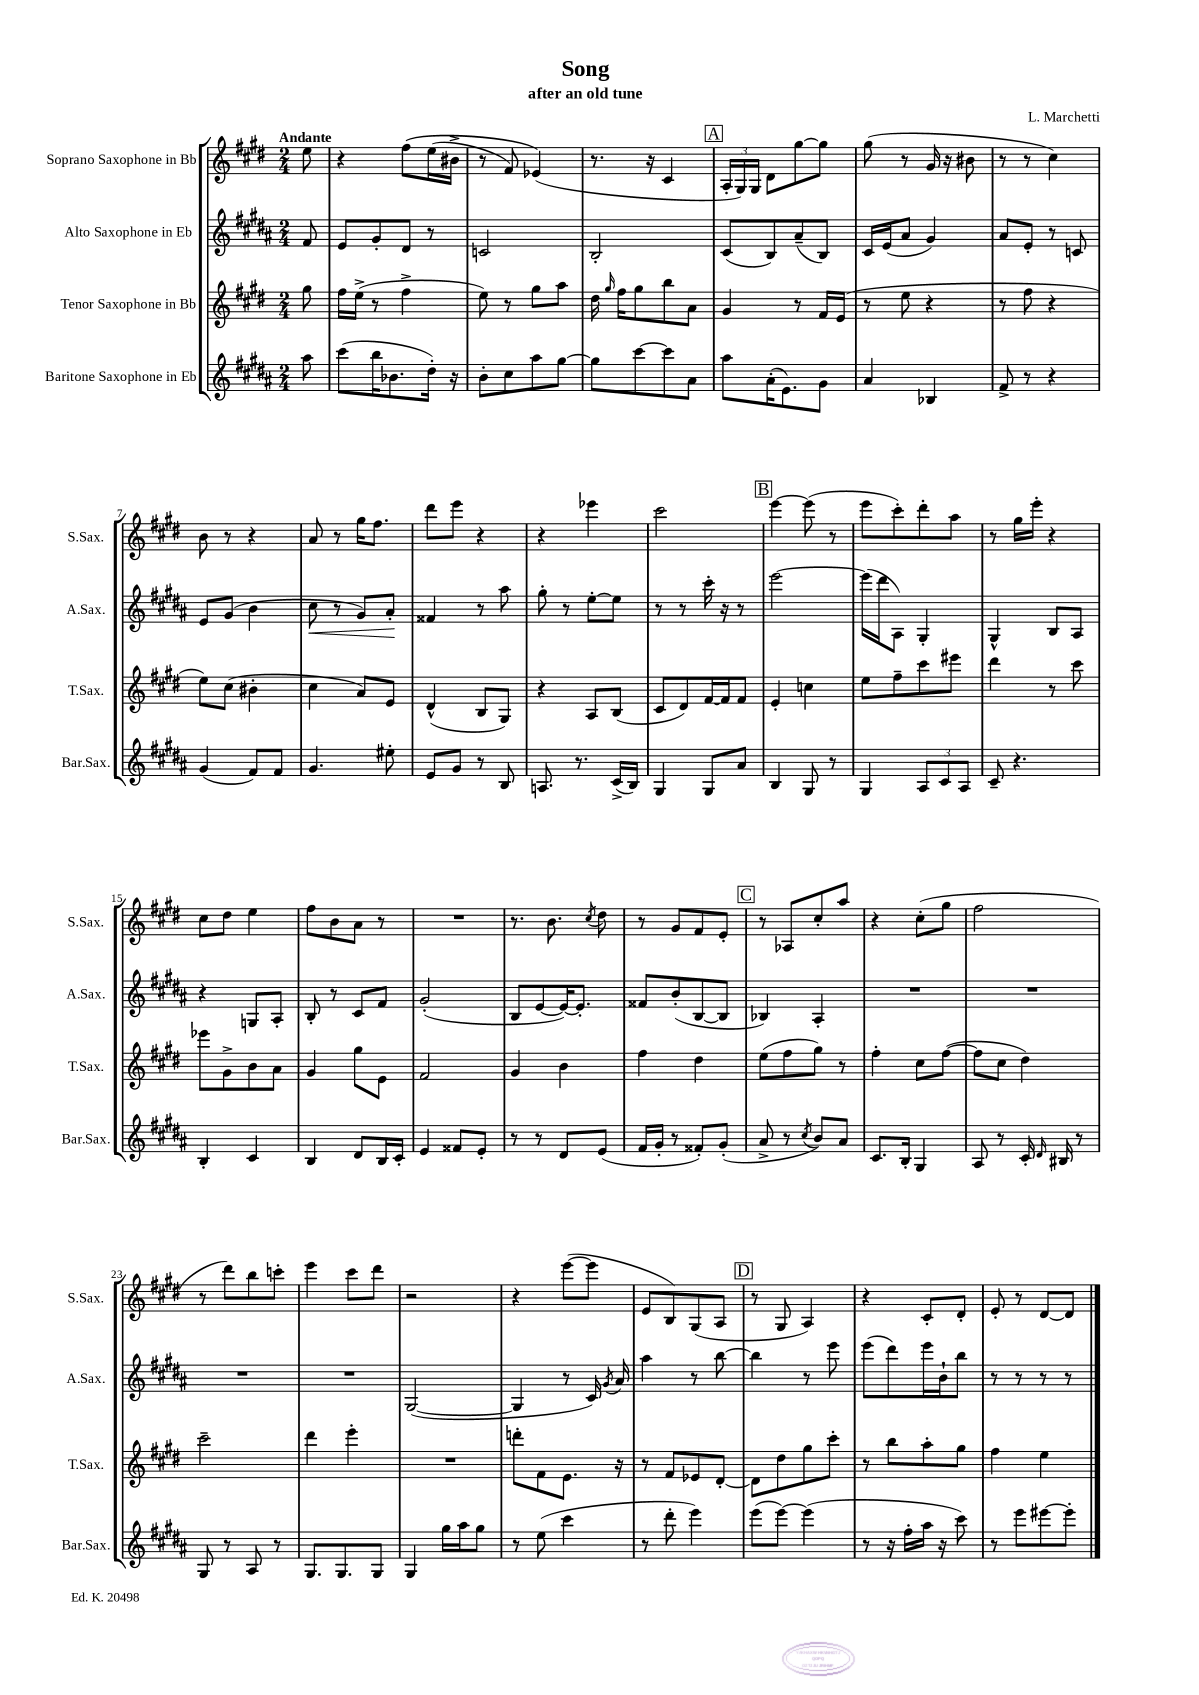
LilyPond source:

\header { title = "Song" composer = "L. Marchetti" subtitle = "after an old tune" }
<<
\new StaffGroup <<
\new Staff = "s0" \with { instrumentName = "Soprano Saxophone in Bb" shortInstrumentName = "S.Sax." } {
    \clef treble \key e \major \numericTimeSignature \time 2/4 \partial 8 \tempo "Andante"
    \autoBeamOff e''8 |
    r4 fis''8[\( e''16( bis'16]-> |
    r8 fis'8) ees'4(\) |
    r8. r16 cis'4 |
    \mark \markup { \box "A" } \tuplet 3/2 { a16[-. gis16) gis16] } dis'8[ gis''8~ gis''8] |
    gis''8( r8 gis'16 r16 bis'8 |
    r8 r8 cis''4) |
    b'8 r8 r4 |
    a'8 r8 gis''16[ fis''8.] |
    dis'''8[ e'''8] r4 |
    r4 ees'''4 |
    cis'''2 |
    \mark \markup { \box "B" } e'''4~ e'''8( r8 |
    e'''8[ cis'''8-.) dis'''8-. a''8] |
    r8 gis''16[ e'''16]-. r4 |
    cis''8[ dis''8] e''4 |
    fis''8[ b'8 a'8] r8 |
    R2 |
    r8. b'8. \acciaccatura { cis''8 } dis''8 |
    r8 gis'8[ fis'8 e'8]-. |
    \mark \markup { \box "C" } r8 aes8[ cis''8-. a''8] |
    r4 cis''8[-.( gis''8] |
    fis''2 |
    r8 dis'''8[) b''8 c'''8]-. |
    e'''4 cis'''8[ dis'''8] |
    r2 |
    r4 e'''8[~( e'''8] |
    e'8[ b8) gis8( a8] |
    \mark \markup { \box "D" } r8 gis8 a4) |
    r4 cis'8[-. dis'8]-. |
    e'8-. r8 dis'8[~ dis'8] \bar "|." |
}
\new Staff = "s1" \with { instrumentName = "Alto Saxophone in Eb" shortInstrumentName = "A.Sax." } {
    \clef treble \key b \major \numericTimeSignature \time 2/4 \partial 8
    \autoBeamOff fis'8 |
    e'8[ gis'8-. dis'8] r8 |
    c'2 |
    b2-. |
    \mark \markup { \box "A" } cis'8[( b8) ais'8--( b8]) |
    cis'16[ e'16( ais'8] gis'4) |
    ais'8[ e'8]-. r8 c'8 |
    e'8[ gis'8]( b'4 |
    cis''8\< r8 gis'8[) ais'8]-.\! |
    fisis'4 r8 ais''8 |
    gis''8-. r8 e''8[~-. e''8] |
    r8 r8 cis'''16-. r16 r8 |
    \mark \markup { \box "B" } e'''2~ |
    e'''16[( dis'''16 ais8]) gis4-. |
    gis4-^ b8[ ais8] |
    r4 g8[ ais8]-. |
    b8-. r8 cis'8[ fis'8] |
    gis'2-.( |
    b8[ e'8~ e'16~) e'8.]-. |
    fisis'8[ b'8-.( b8~ b8] |
    \mark \markup { \box "C" } bes4) ais4-. |
    R2 |
    R2 |
    R2 |
    R2 |
    gis2~( |
    gis4 r8 cis'16) \acciaccatura { gis'8 } ais'16 |
    ais''4 r8 b''8~ |
    \mark \markup { \box "D" } b''4 r8 e'''8 |
    e'''8[( dis'''8) e'''16 b'16-! b''8] |
    r8 r8 r8 r8 \bar "|." |
}
\new Staff = "s2" \with { instrumentName = "Tenor Saxophone in Bb" shortInstrumentName = "T.Sax." } {
    \clef treble \key e \major \numericTimeSignature \time 2/4 \partial 8
    \autoBeamOff gis''8 |
    fis''16[ e''16]->( r8 fis''4-> |
    e''8) r8 gis''8[ a''8] |
    dis''16 \grace { gis''16 } fis''16[ gis''8 b''8 a'8] |
    \mark \markup { \box "A" } gis'4 r8 fis'16[ e'16]( |
    r8 e''8 r4 |
    r8 fis''8 r4 |
    e''8[) cis''8]( bis'4-. |
    cis''4 a'8[) e'8] |
    dis'4-^( b8[ gis8]) |
    r4 a8[ b8]( |
    cis'8[ dis'8) fis'16~ fis'16 fis'8] |
    \mark \markup { \box "B" } e'4-. c''4 |
    e''8[ fis''8-- cis'''8 eis'''8] |
    dis'''4 r8 cis'''8 |
    ees'''8[ gis'8-> b'8 a'8] |
    gis'4 gis''8[ e'8] |
    fis'2 |
    gis'4 b'4 |
    fis''4 dis''4 |
    \mark \markup { \box "C" } e''8[( fis''8 gis''8]) r8 |
    fis''4-. cis''8[ fis''8]~( |
    fis''8[ cis''8] dis''4) |
    cis'''2-- |
    dis'''4 e'''4-. |
    R2 |
    d'''8[-. fis'8 e'8.] r16 |
    r8 fis'8[ ees'8 dis'8]~-. |
    \mark \markup { \box "D" } dis'8[ dis''8 gis''8 cis'''8]-. |
    r8 b''8[ a''8-. gis''8] |
    fis''4 e''4 \bar "|." |
}
\new Staff = "s3" \with { instrumentName = "Baritone Saxophone in Eb" shortInstrumentName = "Bar.Sax." } {
    \clef treble \key b \major \numericTimeSignature \time 2/4 \partial 8
    \autoBeamOff ais''8 |
    cis'''8[( b''16 bes'8. dis''16]-.) r16 |
    b'8[-. cis''8 ais''8 gis''8]~ |
    gis''8[ cis'''8~ cis'''8 ais'8] |
    \mark \markup { \box "A" } ais''8[ ais'16-.( e'8.) gis'8] |
    ais'4 bes4 |
    fis'8-> r8 r4 |
    gis'4( fis'8[) fis'8] |
    gis'4. eis''8-. |
    e'8[ gis'8] r8 b8 |
    a8. r8. cis'16[->( b16]) |
    gis4 gis8[ ais'8] |
    \mark \markup { \box "B" } b4 gis8 r8 |
    gis4 \tuplet 3/2 { ais8[ cis'8 ais8] } |
    cis'8-- r4. |
    b4-. cis'4 |
    b4 dis'8[ b16 cis'16]-. |
    e'4 fisis'8[ e'8]-. |
    r8 r8 dis'8[ e'8]( |
    fis'16[ gis'16]-. r8 fisis'8[-.) gis'8]-.( |
    \mark \markup { \box "C" } ais'8-> r8 \acciaccatura { cis''8 } b'8[) ais'8] |
    cis'8.[ b16]-. gis4 |
    ais8 r8 cis'16-. \grace { dis'16 } bis16 r8 |
    gis8 r8 ais8 r8 |
    gis8.[ gis8. gis8] |
    gis4 gis''16[ ais''16 gis''8] |
    r8 e''8( cis'''4 |
    r8 dis'''8-. e'''4) |
    \mark \markup { \box "D" } e'''8[( e'''8]~) e'''4( |
    r8 r16 fis''16[-. ais''16] r16 cis'''8) |
    r8 e'''8[ eis'''8~ eis'''8]-. \bar "|." |
}
>>
>>
